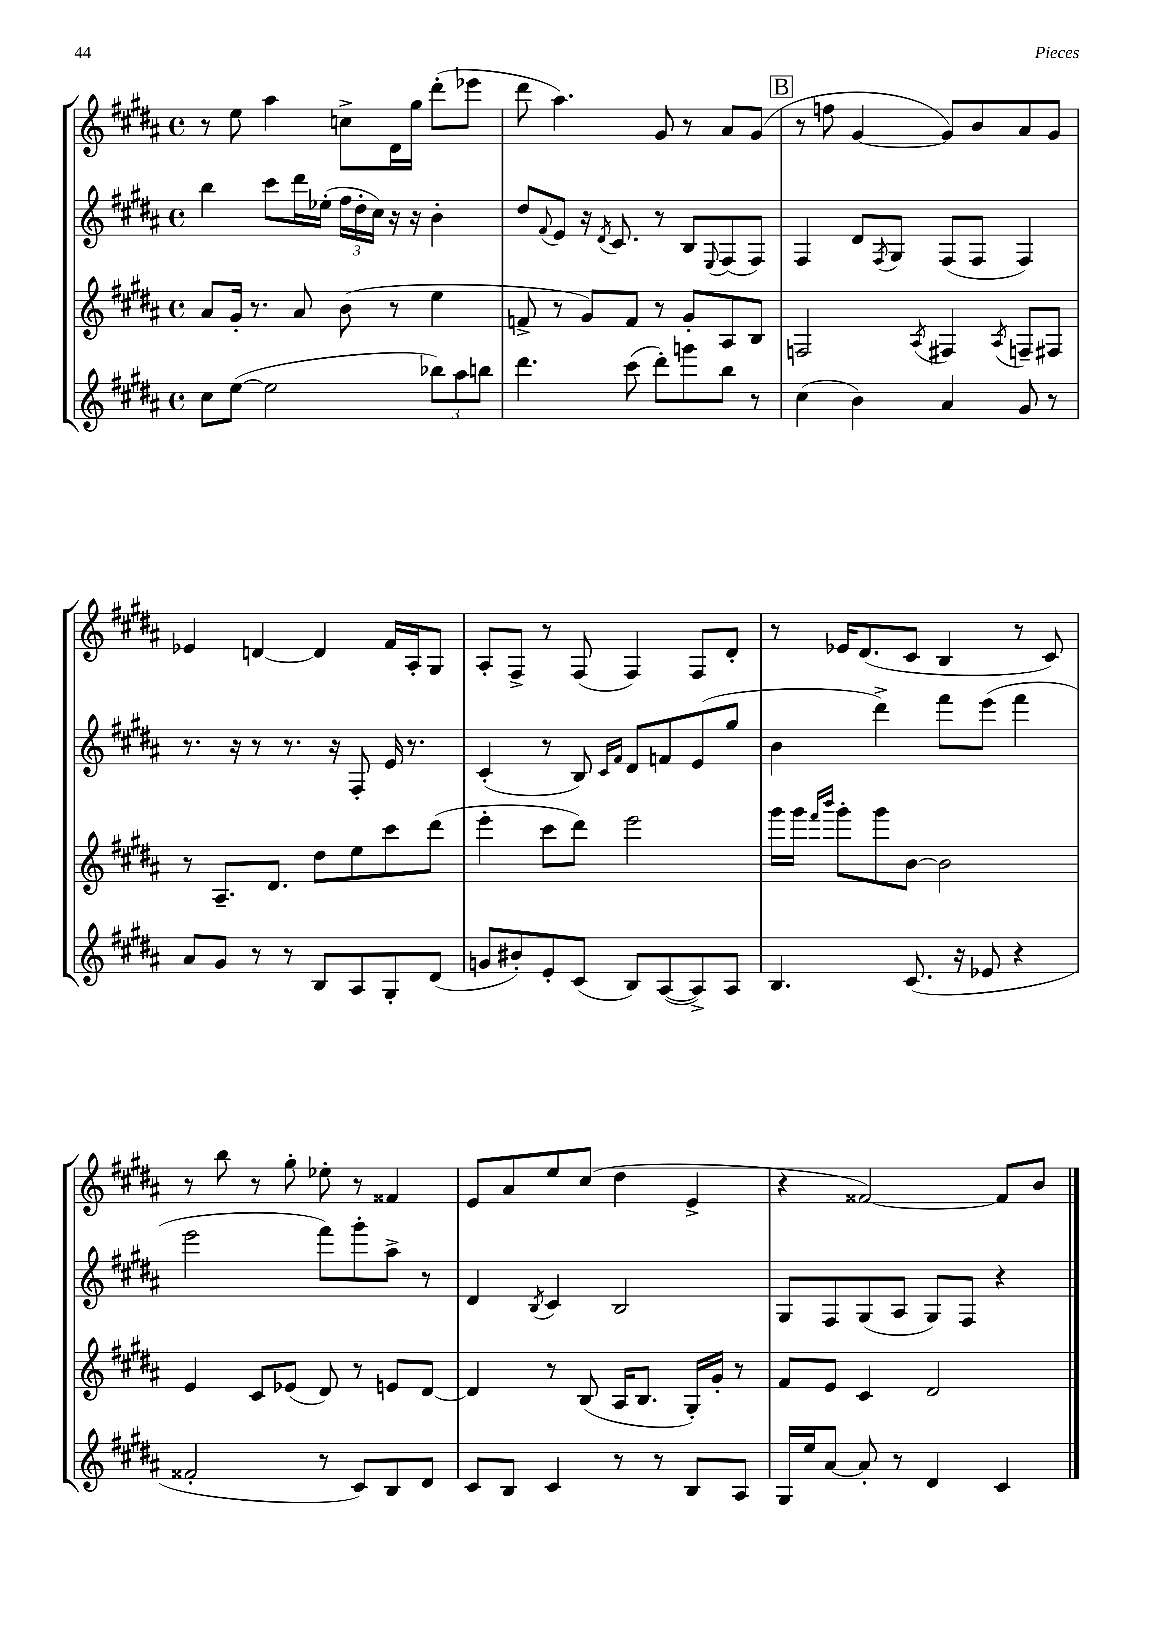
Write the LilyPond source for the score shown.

<<
\new StaffGroup <<
\new Staff = "s0" {
    \clef treble \key b \major \defaultTimeSignature \time 4/4
    r8 e''8 ais''4 c''8-> dis'16 gis''16 dis'''8-.( ees'''8 |
    dis'''8 ais''4.) gis'8 r8 ais'8 gis'8( |
    \mark \markup { \box "B" } r8 f''8 gis'4~ gis'8) b'8 ais'8 gis'8 |
    ees'4 d'4~ d'4 fis'16 ais16-. gis8 |
    ais8-. fis8-> r8 fis8( fis4) fis8 dis'8-. |
    r8 ees'16 dis'8.( cis'8 b4 r8 cis'8) |
    r8 b''8 r8 gis''8-. ees''8-. r8 fisis'4 |
    e'8 ais'8 e''8 cis''8( dis''4 e'4-> |
    r4 fisis'2~) fisis'8 b'8 \bar "|." |
}
\new Staff = "s1" {
    \clef treble \key b \major \defaultTimeSignature \time 4/4
    b''4 cis'''8 dis'''16 ees''16-.( \tuplet 3/2 { fis''16 dis''16-. cis''16) } r16 r16 b'4-. |
    dis''8 \appoggiatura { fis'8 } e'8 r16 \acciaccatura { dis'8 } cis'8. r8 b8 \appoggiatura { e8 } fis8( fis8) |
    \mark \markup { \box "B" } fis4 dis'8 \acciaccatura { fis8 } gis8 fis8( fis8 fis4) |
    r8. r16 r8 r8. r16 fis8-. e'16 r8. |
    cis'4-.( r8 b8) \grace { cis'16 fis'16 } dis'8 f'8 e'8( gis''8 |
    b'4 dis'''4->) fis'''8 e'''8( fis'''4 |
    e'''2 fis'''8) gis'''8-. ais''8-> r8 |
    dis'4 \acciaccatura { b8 } cis'4 b2 |
    gis8 fis8 gis8( ais8 gis8) fis8 r4 \bar "|." |
}
\new Staff = "s2" {
    \clef treble \key b \major \defaultTimeSignature \time 4/4
    ais'8 gis'16-. r8. ais'8 b'8( r8 e''4 |
    f'8-> r8 gis'8) f'8 r8 gis'8-. ais8 b8 |
    \mark \markup { \box "B" } f2 \acciaccatura { ais8 } fis4 \acciaccatura { ais8 } f8-- fis8 |
    r8 ais8.-- dis'8. dis''8 e''8 cis'''8 dis'''8( |
    e'''4-. cis'''8 dis'''8) e'''2 |
    gis'''16 gis'''16 \grace { fis'''16 b'''16 } gis'''8-. gis'''8 b'8~ b'2 |
    e'4 cis'8 ees'8( dis'8) r8 e'8 dis'8~ |
    dis'4 r8 b8( ais16 b8. gis16-.) gis'16-. r8 |
    fis'8 e'8 cis'4 dis'2 \bar "|." |
}
\new Staff = "s3" {
    \clef treble \key b \major \defaultTimeSignature \time 4/4
    cis''8 e''8~( e''2 \tuplet 3/2 { bes''8) ais''8 b''8 } |
    dis'''4. cis'''8( dis'''8-.) g'''8 b''8 r8 |
    \mark \markup { \box "B" } cis''4( b'4) ais'4 gis'8 r8 |
    ais'8 gis'8 r8 r8 b8 ais8 gis8-. dis'8( |
    g'8 bis'8-.) e'8-. cis'8( b8) ais8~( ais8->) ais8 |
    b4. cis'8.( r16 ees'8 r4 |
    fisis'2-. r8 cis'8) b8 dis'8 |
    cis'8 b8 cis'4 r8 r8 b8 ais8 |
    gis16 e''16 ais'8~ ais'8-. r8 dis'4 cis'4 \bar "|." |
}
>>
>>
\layout { \context { \Score \remove "Bar_number_engraver" } }
